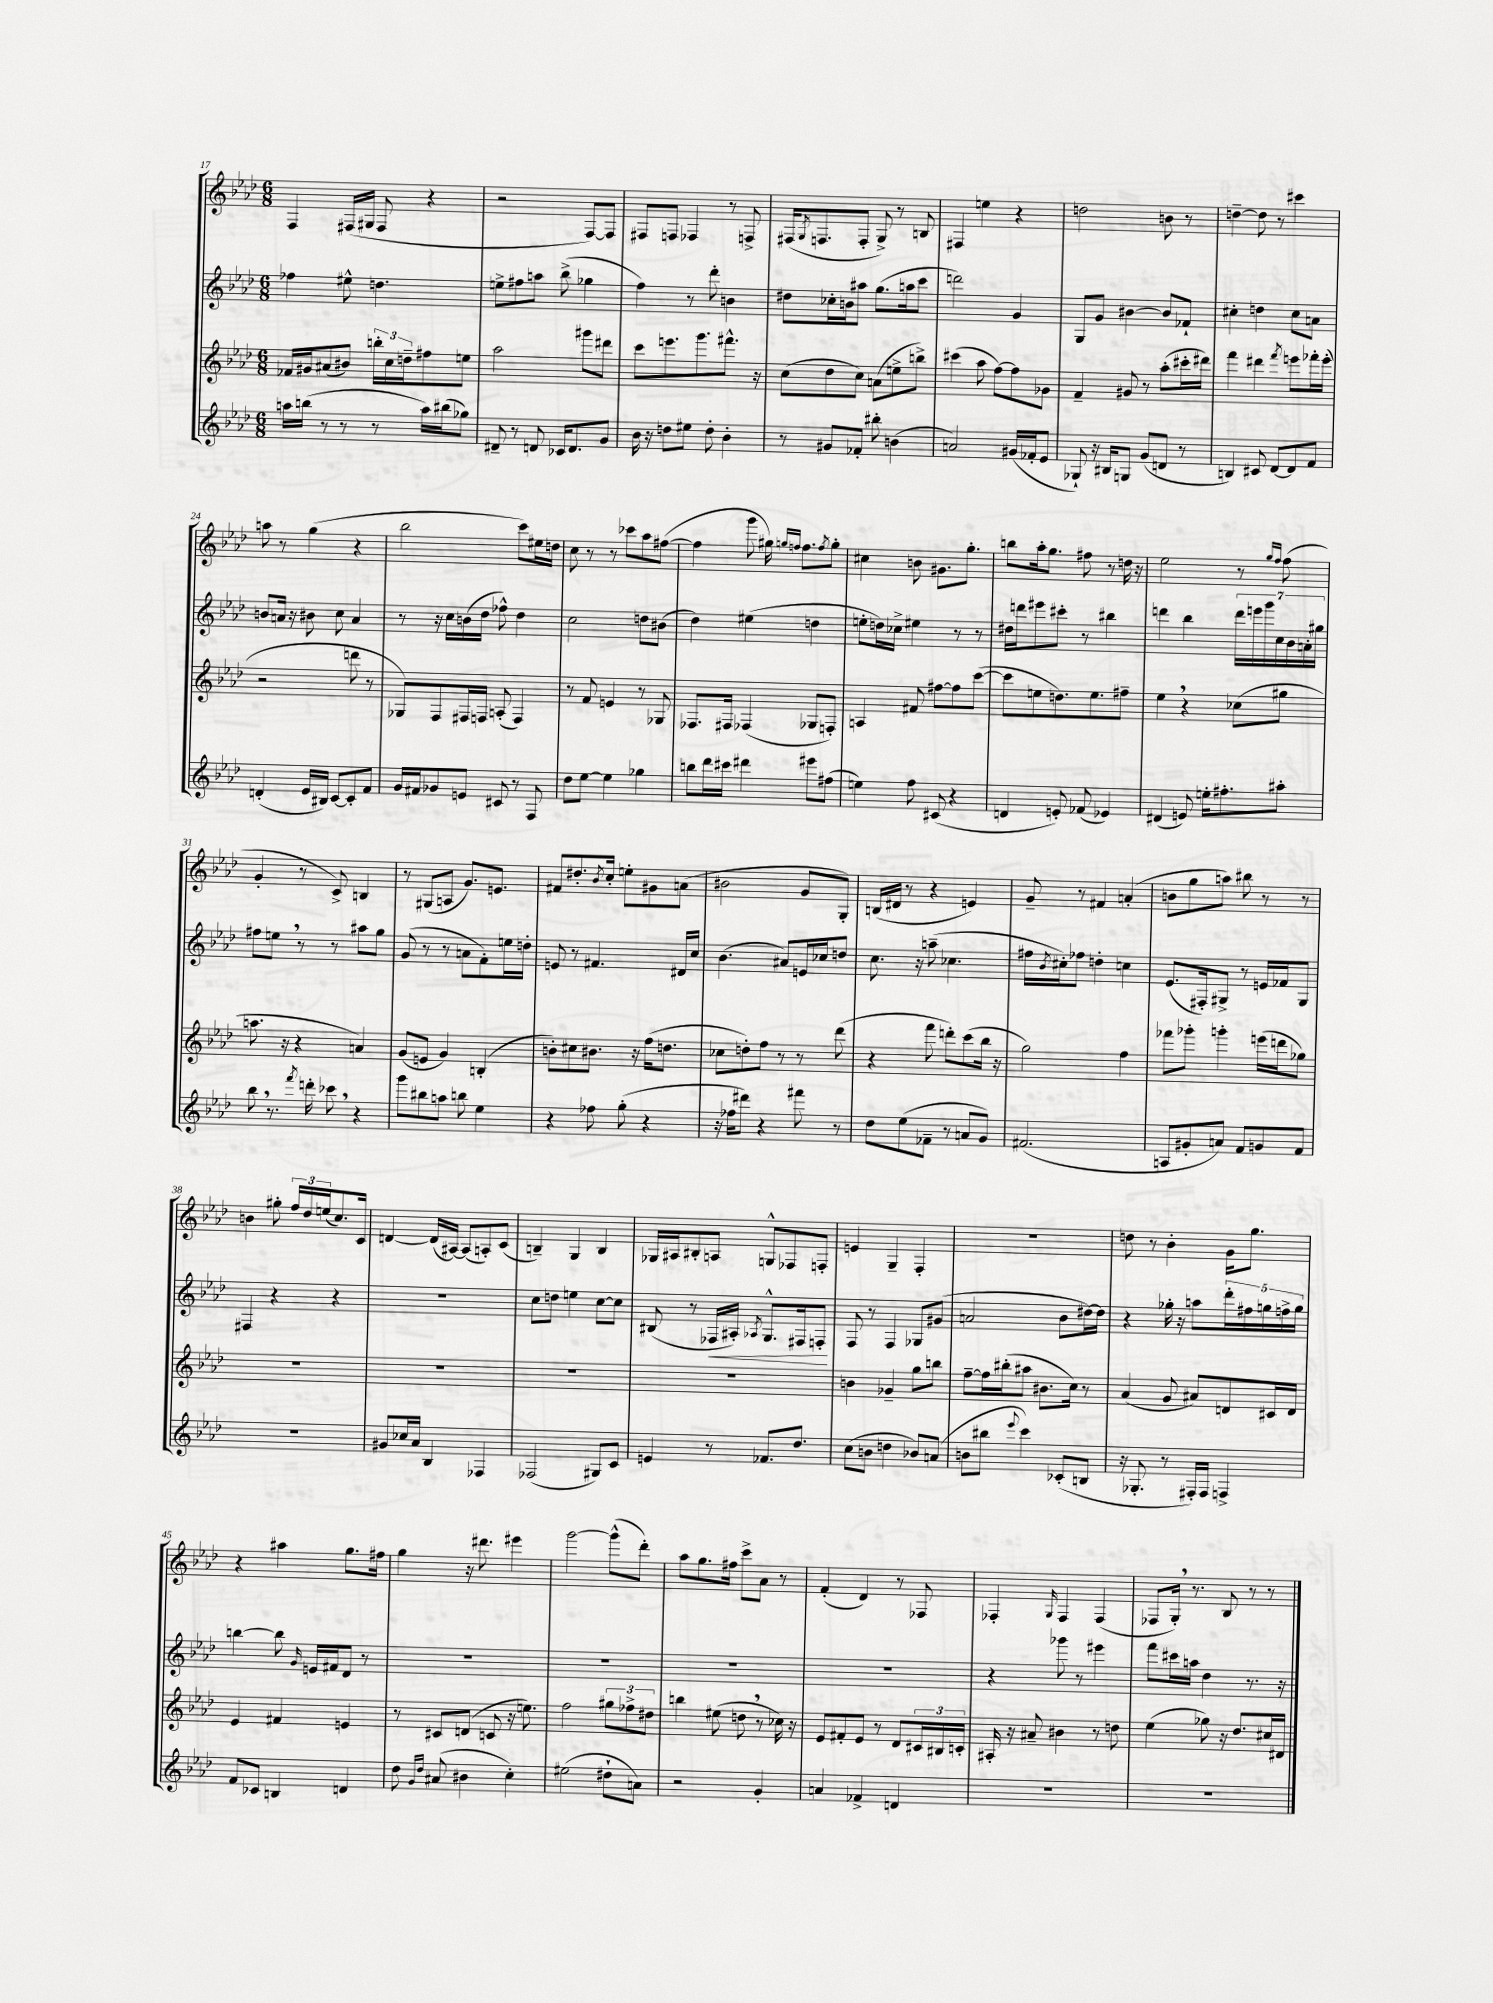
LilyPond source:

<<
\new StaffGroup <<
\new Staff = "s0" {
    \clef treble \key aes \major \numericTimeSignature \time 6/8
    f4 fis16( gis16 fis8 r4 |
    r2 f8~) f8 |
    fis8 f8 fes4 r8 f8-> |
    fis16( \acciaccatura { g8 } f8. f8-. g8->) r8 b8 |
    fis4 e''4 r4 |
    d''2 b'8 r8 |
    d''4~-- d''8 r8 cis'''4 |
    a''8 r8 g''4( r4 |
    bes''2 c'''8) eis''16 d''16 |
    c''8 r8 r8 ces'''8 aes''8 fis''8~( |
    fis''4 g'''8 gis''16) \grace { g''16 f''16 } f''8. \acciaccatura { f''8 } g''8-. |
    cis''4 b'8 gis'8. g''8.-. |
    b''8 aes''16-. g''8. fis''8 r8 d''16 r16 |
    ees''2 r8 \grace { g''16 f''16 } f''8( |
    g'4-. r8 c'8->) b4 |
    r8 gis8( a8 g'8.) e'8. |
    fis'8 dis''8.-. \acciaccatura { bes'8 } c''16-. e''8-. gis'8 a'8( |
    bis'2 g'8 g8-.) |
    b16( dis'16 r8 r4 e'4) |
    g'8-- r8 fis'4 a'4-.( |
    b'8 g''8 a''8) bis''8 r8 r8 |
    b'4 gis''8-. \tuplet 3/2 { f''16 des''16 e''16( } c''8.) c'16 |
    d'4~ d'16( ais16~) ais8( a8-.) c'8( |
    b4--) g4 b4 |
    ges16 ais16 bis8-. a8 g8-^ fes8 f8-. |
    e'4 g4-- f4-. |
    R2. |
    d''8 r8 bes'4-. g'16 g''8. |
    r4 ais''4 g''8. fis''16 |
    g''4 r16 dis'''8. eis'''4 |
    g'''2~ g'''8-^( des'''8-.) |
    aes''8 g''8. fis''16 c'''8-> aes'8 r8 |
    f'4-.( des'4) r8 fes8 |
    fes4-. \grace { g16 } fes4 fes4( |
    fes8 g16-.) \breathe r8. bes8 r8 r8 \bar "|." |
}
\new Staff = "s1" {
    \clef treble \key aes \major \numericTimeSignature \time 6/8
    fes''4 eis''8-^ d''4. |
    e''8-> fis''8 a''8 bes''8->( ges''4 |
    f''4) r8 des'''8-. b'4 |
    dis''8 ces''16-. b'16 ais''8 g''8.( a''16 c'''8 |
    d'''2) g'4 |
    g8 g'8 bis'4~ bis'8 fes'8-! |
    cis''4-. d''4 cis''8 a'8 |
    b'8 a'16 r16 bis'8 c''8 a'4 |
    r8 r16 c''16 b'16( des''16 fes''8-^) des''4 |
    c''2 d''8 bis'8( |
    des''4) eis''4( d''4 |
    e''8-. d''16) ces''16-> eis''4 r8 r8 |
    dis''16 d'''16 eis'''8 cis'''8-. r8 bis''4 |
    d'''4 bes''4 \tuplet 7/4 { d'''16 e'''16 g'''16 c''16 bes'16 a'16-. gis''16 } |
    fis''8 e''8 \breathe r8 r8 ais''8 g''8 |
    g'8( r8 r8 a'8 f'8-.) e''16 d''16-. |
    e'8 r8 fis'4. dis'16 c''16 |
    bes'4.( ais'8) e'16 ces''16 d''8 |
    c''8. r16 a''8--( ces''4. |
    fis''16 \acciaccatura { bes'8 } cis''16-.) fes''8 d''4-. c''4 |
    ees'8.( fis16-.) gis8-> r8 e'16 fes'16 gis8 |
    fis4 r4 r4 |
    R2. |
    c''8 d''8 e''4 c''8~ c''8 |
    bis8( r8 fes16\< ais16-.) \acciaccatura { aes8 } g8.-^ fis16 f8-.\! |
    f8 r8 f4 ges8 gis'8( |
    a'2 bes'8 dis''16~) dis''16 |
    r4 ges''16-. r16 a''8 \tuplet 5/4 { des'''16-. fis''16 g''16 f''16-> g''16 } |
    b''4~ b''8 \grace { g'16 } e'16 fis'16 des'8 r8 |
    R2. |
    R2. |
    R2. |
    R2. |
    r4 ges'''8 r8 eis'''4 |
    f'''8 cis'''16 a''16 des''4 r8. r16 \bar "|." |
}
\new Staff = "s2" {
    \clef treble \key aes \major \numericTimeSignature \time 6/8
    fes'16 gis'16 ais'8( bis'8) \tuplet 3/2 { b''16-. c''16 d''16-- } fis''8 e''8 |
    aes''2 gis'''8 dis'''8 |
    c'''8 e'''8. g'''8. fis'''8.-^ r16 |
    c''8( des''8 c''8) a'8( e''8-> b''8->) |
    cis'''4( aes''8 f''8~) f''8 ges'8 |
    f'4-- gis'8 r8 aes''8-.( cis'''16-. dis'''16) |
    f'''4 dis'''4 \acciaccatura { f'''8 } e'''8 fes'''16-. e'''16-.( |
    r2 d'''8 r8 |
    ges8) f8 fis16 f16 a8-.( f4) |
    r8 f'8 e'4 r8 ges8 |
    fes8. fis16 fes4( ges8 f8-.) |
    a4 fis'8 fis''8~ fis''8 c'''8~( |
    c'''8 e''8 d''8.) e''8. fis''8-- |
    ees''4 \breathe r4 ces''8( gis''8 |
    a''8. r16 r4 a'4) |
    g'8( e'8 g'4) b4-.( |
    b'8-.) cis''8 bis'8. r16 f''16( d''8. |
    ces''8 d''8-.) f''8 r8 r8 des'''8( |
    r4 f'''8 d'''8-.) c'''8( bes''16 r16 |
    g''2) f''4 |
    fes'''8 ges'''8-. g'''4-. e'''16( d'''16 ges''8) |
    R2. |
    R2. |
    R2. |
    R2. |
    b'4 ges'4-- g''8 b''8 |
    f''8~-- f''16 bis''16-.( ais''8 bis'8. c''16) r8 |
    aes'4( g'8 ais'8) d'8 cis'16 d'16 |
    ees'4 fis'4 e'4 |
    r8 cis'8 d'8( c'8 r16 e''8.) |
    f''2 \tuplet 3/2 { gis''8 fes''8-> dis''8 } |
    b''4 eis''8( d''8 \breathe r8 ces''16) r16 |
    ees'8 fis'8-. ees'8 r8 des'8 \tuplet 3/2 { cis'16 bis16 c'16-. } |
    ais16-. r16 ais'8-- bis'4 r8 d''8 |
    ees''4( ges''8) r16 des''8. cis''16 dis'16 \bar "|." |
}
\new Staff = "s3" {
    \clef treble \key aes \major \numericTimeSignature \time 6/8
    a''16 b''16( r8 r8 r8 a''16) bis''16( ges''8) |
    dis'8-- r8 d'8 ces'16 d'8. g'8 |
    bes'16 r16 d''8 eis''8 d''8-. bes'4-. |
    r8 gis'8 fes'8-. bis''8-. b'4( |
    a'2) gis'16( fes'16-. ees'8 |
    ges8-!) r16 bis16 g8 g'8( d'8 r8 |
    b4) cis'8 des'8~ des'8 f'8 |
    d'4-.( ees'16 bis16) c'8~ c'8-. f'8 |
    g'16 fis'16 ges'8 e'8 cis'8 r8 f8 |
    des''8 ees''8~ ees''4 ges''4 |
    b''8 des'''16 cis'''16 dis'''4 eis'''8 fis''8( |
    e''4) f''8 cis'8( r4 |
    d'4 e'8-.) fes'8( ees'4) |
    dis'4( e'8) e''16-. fis''8.-. ais''8-. |
    bes''8 \breathe r8. \acciaccatura { f'''8 } d'''16-. ces'''8 \breathe r4 |
    g'''8 bis''8 a''8 b''8 ees''4 |
    r4 fes''8 g''8-.( r4 |
    r16 fes''16 dis'''8) r4 fis'''8 r8 |
    des''8 ees''8( fes'8-- r8 a'8 g'8) |
    fis'2.( |
    a8 gis'8-. a'8) f'8 g'8 f'8 |
    R2. |
    gis'8 ces''16 aes'16 bes4 fes4 |
    fes2( gis8) c'8 |
    e'4 r8 fes'8. des''8. |
    c''8( b'8 d''4 bes'8) a'8( |
    b'8 bis''8 \appoggiatura { ees'''8 } c'''4) ces'8-.( b8 |
    r16 ges8.-. r8 fis16-.) fis16 f4-> |
    f'8 ces'8 b4 d'4 |
    des''8 \grace { g'16 des''16 } ais'8( bis'4 c''4-.) |
    eis''2( dis''8-! a'8) |
    r2 g'4-. |
    a'4 fes'4-> d'4 |
    R2. |
    R2. \bar "|." |
}
>>
>>
\layout { \context { \Score currentBarNumber = #17 } }
